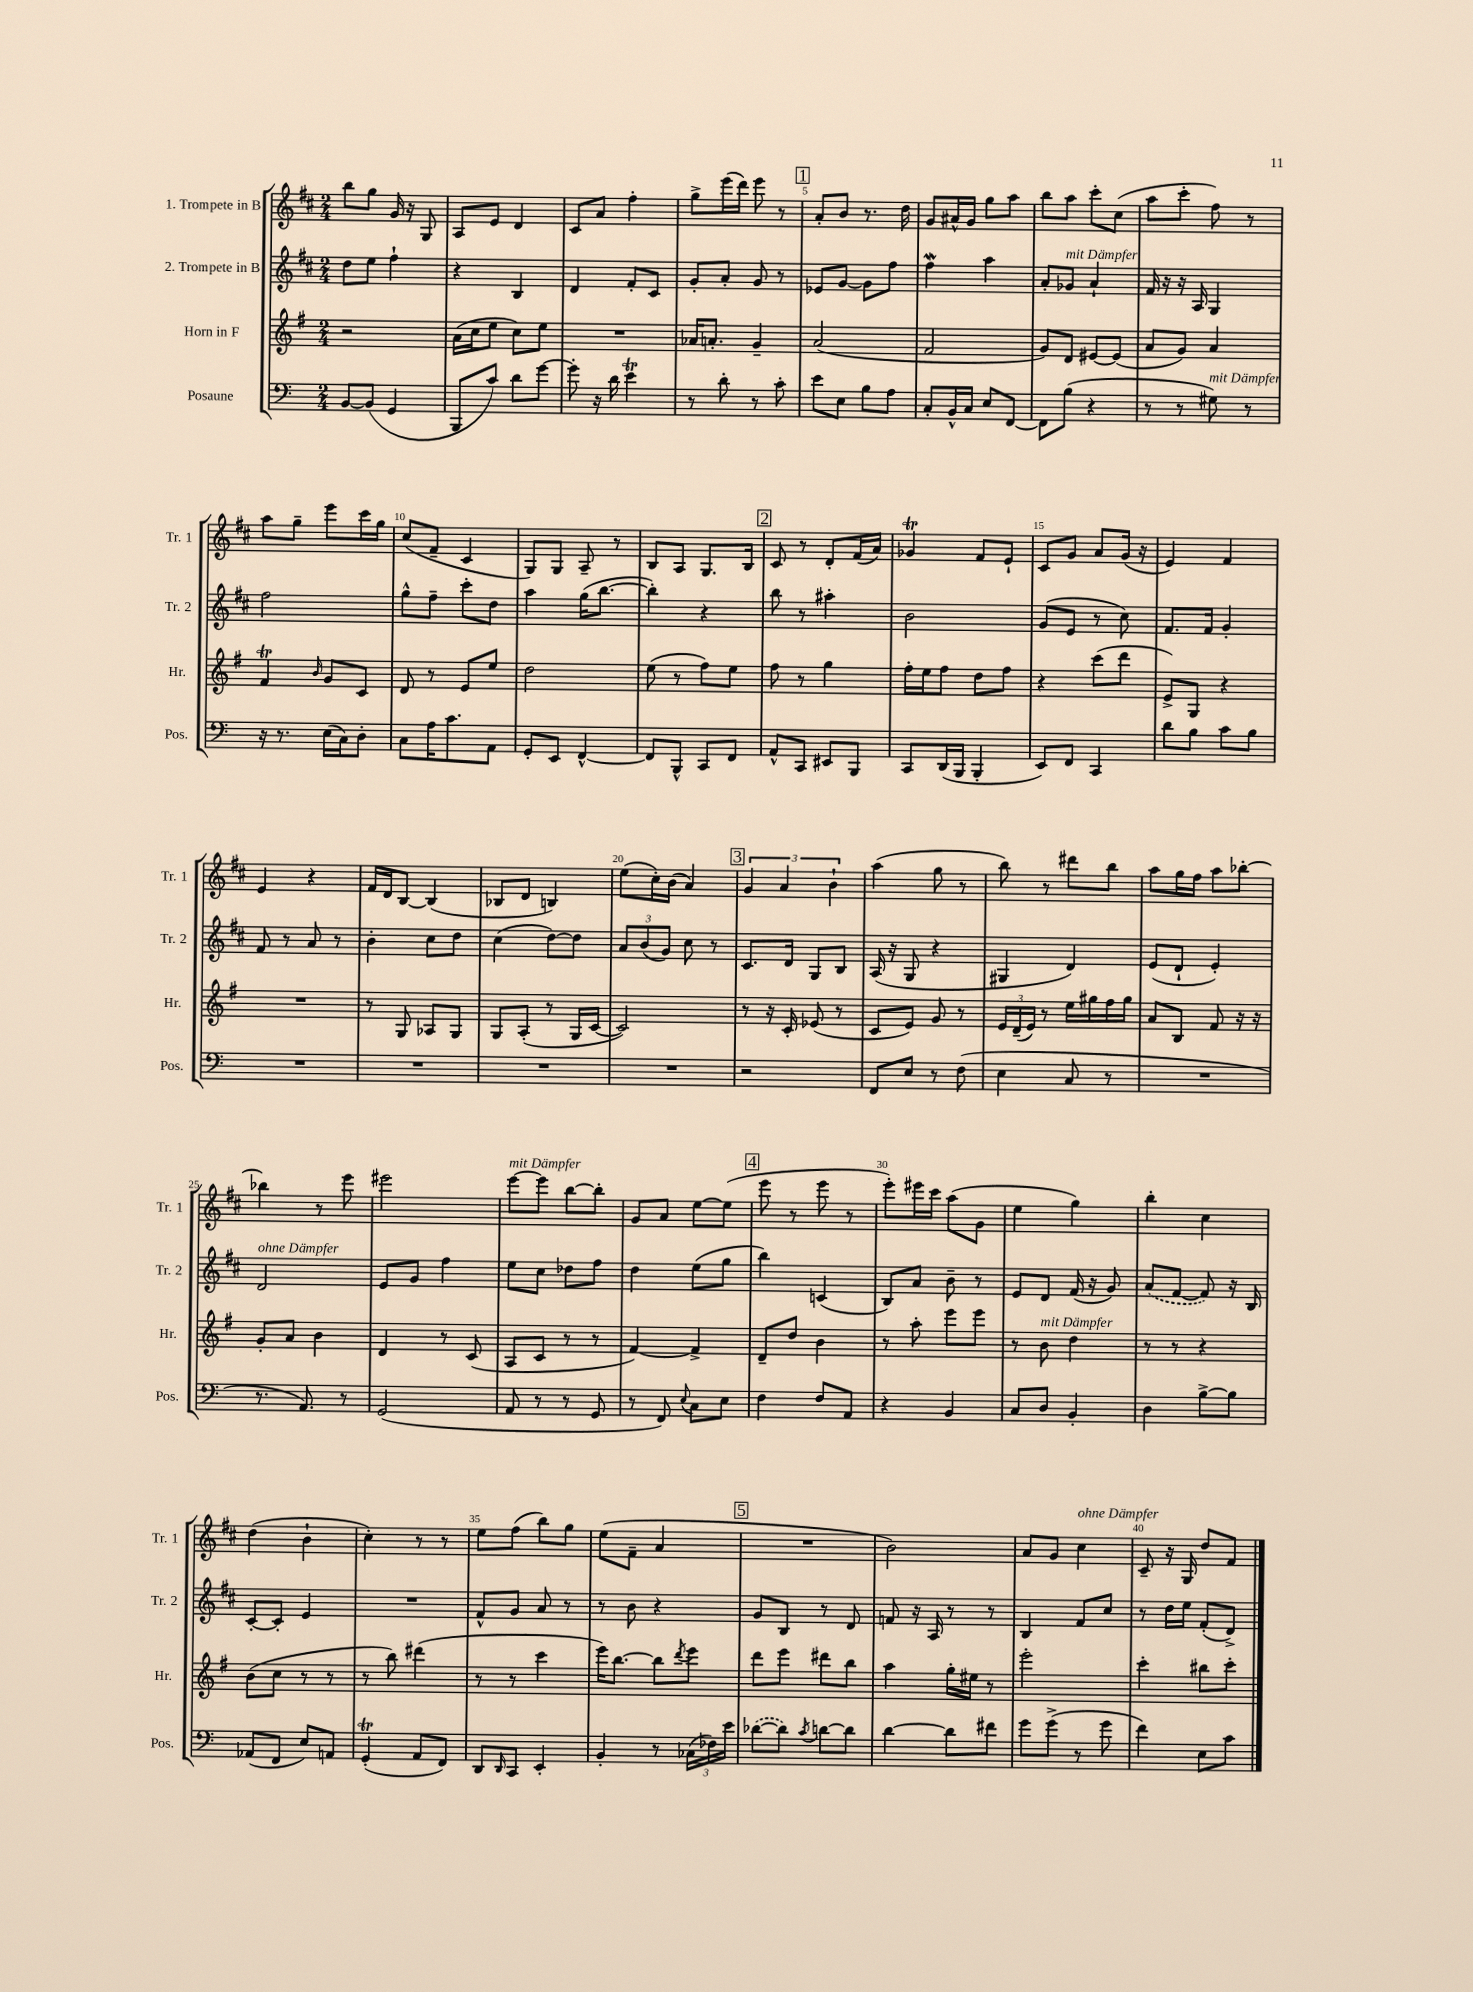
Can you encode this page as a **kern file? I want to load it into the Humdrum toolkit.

**kern	**kern	**kern	**kern
*part4	*part3	*part2	*part1
*staff4	*staff3	*staff2	*staff1
*I"Posaune	*I"Horn in F	*I"2. Trompete in B	*I"1. Trompete in B
*I'Pos.	*I'Hr.	*I'Tr. 2	*I'Tr. 1
*clefF4	*clefG2	*clefG2	*clefG2
*k[]	*k[f#]	*k[f#c#]	*k[f#c#]
*M2/4	*M2/4	*M2/4	*M2/4
=1	=1	=1	=1
[8BB/L	2r	8dd\L	8bb\L
(8BB/J]	.	8ee\J	8gg\J
4GG/	.	4ff#`\	16g/
.	.	.	16r
.	.	.	8G/
=2	=2	=2	=2
8BBB/L	(16a\LL	4r	8A/L
.	16cc\J	.	.
8c/J)	8ee\J	.	8e/J
8d\L	8cc\L)	4B/	4d/
[8g\J	8ee\J	.	.
=3	=3	=3	=3
8g'\]	2r	4d/	8c#/L
16r	.	.	8a/J
16d\	.	.	.
4et\	.	8f#'/L	4ff#'\
.	.	8c#/J	.
=4	=4	=4	=4
8r	16a-X/KL	8g'/L	8gg^\L
.	8.an'/J	.	.
8d'\	.	8a'/J	(16eee\L
.	.	.	16ddd\JJ)
8r	4g~/	8g/	8eee\
8c'\	.	8r	8r
!!LO:REH:place=s1:t=1
=5	=5	=5	=5
8e\L	(2a/	8e-X/L	8a'/L
8E\J	.	[8g/J	8b/J
8B\L	.	8g\L]	8.r
8A\J	.	8ff#\J	.
.	.	.	16dd\
=6	=6	=6	=6
8C'/L	2f#/	4ff#W\	8g/L
16BB^^/L	.	.	16a#X^^/L
16C/JJ	.	.	16g/JJ
8E/L	.	4aa\	8gg\L
[8FF/J	.	.	8aa\J
=7	=7	=7	=7
8FF\L]	8g/L)	8a'/L	8bb\L
!	!	!LO:TX:a:i:t=mit Dämpfer	!
(8B\J	8d/J	8g-X/J	8aa\J
4r	[8e#X/L	4a`/	8ccc#'\L
.	(8e#/J]	.	(8cc#\J
=8	=8	=8	=8
8r	8a/L	16f#/	8aa\L
.	.	16r	.
8r	8g/J)	16r	8ccc#'\J
.	.	16A/	.
!LO:TX:a:i:t=mit Dämpfer	!	!	!
8G#X\)	4a/	4G/	8ff#\)
8r	.	.	8r
!!LO:LB:g=z
=9	=9	=9	=9
16r	4f#t/	2ff#\	8aa\L
8.r	.	.	.
.	.	.	8gg~\J
.	16qqb/	.	.
(16E\LL	8g/L	.	8eee\L
16C\J)	.	.	.
8D'\J	8c/J	.	16ccc#\L
.	.	.	16gg\JJ
=10	=10	=10	=10
8C\L	8d/	8gg^^\L	(8cc#/L
16A\K	8r	8ff#~\J	8f#~/J
8.c\	.	.	.
.	8e/L	8ccc#'\L	4c#/
8AA\J	8ee/J	8dd\J	.
=11	=11	=11	=11
8GG'/L	2dd\	4aa\	8G/L)
8EE/J	.	.	8G/J
[4FF^^/	.	(16gg\KL	8A~/
.	.	[8.bb\J	.
.	.	.	8r
=12	=12	=12	=12
8FF/L]	(8ee\	4bb'\])	8B/L
8BBB^^/J	8r	.	8A/J
8CC/L	8ff#\L)	4r	8.G/L
8FF/J	8ee\J	.	.
.	.	.	16B/Jk
!!LO:REH:place=s1:t=2
=13	=13	=13	=13
8AA^^/L	8ff#\	8bb\	8c#/
8CC/J	8r	8r	8r
8EE#X/L	4gg\	4aa#X'\	8d'/L
8BBB/J	.	.	(16f#/L
.	.	.	16a/JJ)
=14	=14	=14	=14
8CC/L	16ff#'\LL	2b\	4g-XT/
.	16ee\J	.	.
(16DD/L	8ff#\J	.	.
16BBB/JJ	.	.	.
4BBB'/	8dd\L	.	8f#/L
.	8ff#\J	.	8e`/J
=15	=15	=15	=15
8EE/L)	4r	(8g/L	8c#/L
8FF/J	.	8e/J	8g/J
4CC/	(8ccc\L	8r	8a/L
.	8ddd\J	8cc#\)	(16g/Jk
.	.	.	16r
=16	=16	=16	=16
8d\L	8e^/L)	8.f#/L	4e/)
8B\J	8G/J	.	.
.	.	16f#/Jk	.
8c\L	4r	4g'/	4f#/
8B\J	.	.	.
!!LO:LB:g=z
=17	=17	=17	=17
2r	2r	8f#/	4e/
.	.	8r	.
.	.	8a/	4r
.	.	8r	.
=18	=18	=18	=18
2r	8r	4b'\	16f#/LL
.	.	.	16d/J
.	8G/	.	[8B/J
.	8A-X/L	8cc#\L	(4B/]
.	8G/J	8dd\J	.
=19	=19	=19	=19
2r	8G/L	(4cc#\	8B-X/L
.	(8A'/J	.	8d/J
.	8r	[8dd\L)	4Bn/)
.	16G/LL	8dd\J]	.
.	[16c/JJ	.	.
=20	=20	=20	=20
2r	2c/])	12a/L	(8ee\L
.	.	(12b/	.
.	.	.	16cc#'\L)
.	.	12g/J)	.
.	.	.	(16b\JJ
.	.	8cc#\	4a/)
.	.	8r	.
!!LO:REH:place=s1:t=3
=21	=21	=21	=21
2r	8r	8.c#/L	6g/
.	16r	.	.
.	.	.	6a/
.	16c'/	16d/Jk	.
.	(8e-X/	8G/L	.
.	.	.	6b`\
.	8r	8B/J	.
=22	=22	=22	=22
8FF/L	8c/L	(16A/	(4aa\
.	.	16r	.
8E/J	8e/J)	8G/	.
8r	8g/	4r	8gg\
(8F\	8r	.	8r
=23	=23	=23	=23
4E\	24e/LL	4G#X/	8bb\)
.	(24d~/	.	.
.	24e/JJ)	.	.
.	8r	.	8r
8C/	16ee\LL	4d/)	8ddd#X\L
.	16gg#X\	.	.
8r	16ff#\	.	8bb\J
.	16gg#\JJ	.	.
=24	=24	=24	=24
2r	8a/L	(8e/L	8aa\L
.	8B/J	8d`/J	16gg\L
.	.	.	16ff#\JJ
.	8f#/	4e'/)	8aa\L
.	16r	.	[8bb-X'\J
.	16r	.	.
!!LO:LB:g=z
=25	=25	=25	=25
!	!	!LO:TX:a:i:t=ohne Dämpfer	!
8.r	8g'/L	2d/	4bb-X\]
.	8a/J	.	.
8.AA/)	.	.	.
.	4b\	.	8r
8r	.	.	8eee\
=26	=26	=26	=26
(2GG/	4d/	8e/L	2eee#X\
.	.	8g/J	.
.	8r	4ff#\	.
.	(8c/	.	.
=27	=27	=27	=27
!	!	!	!LO:TX:a:i:t=mit Dämpfer
8AA/	8A/L	8ee\L	[8eee\L
8r	8c/J	8cc#\J	8eee\J]
8r	8r	8dd-X\L	[8bb\L
8GG/	8r	8ff#\J	8bb'\J]
=28	=28	=28	=28
8r	[4f#/)	4dd\	8g/L
8FF/)	.	.	8a/J
8qqE/	.	.	.
8C\L	4f#^/]	(8ee\L	[8ee\L
8E\J	.	8gg\J	(8ee\J]
!!LO:REH:place=s1:t=4
=29	=29	=29	=29
4F\	8d~/L	4bb\)	8eee\
.	8dd/J	.	8r
8F/L	4b\	(4cn/	8eee\
8AA/J	.	.	8r
=30	=30	=30	=30
4r	8r	8B/L)	8eee'\L)
.	8aa'\	8a/J	16eee#X\L
.	.	.	16ccc#\JJ
4BB/	8eee\L	8b~\	(8aa\L
.	8eee\J	8r	8g\J
=31	=31	=31	=31
8C/L	8r	8e/L	4ee\
!	!LO:TX:a:i:t=mit Dämpfer	!	!
8D/J	8b\	8d/J	.
4BB'/	4dd\	(16f#/	4gg\)
.	.	16r	.
.	.	8g/)	.
=32	=32	=32	=32
4D\	8r	(8a/L	4bb'\
.	8r	[8f#/J	.
[8B^\L	4r	8f#/])	4cc#\
8B\J]	.	16r	.
.	.	16B/	.
!!LO:LB:g=z
=33	=33	=33	=33
(8AA-X/L	(8b\L	[8c#'/L	(4dd\
8FF/J	8cc\J	8c#'/J]	.
8E/L)	8r	4e/	4b`\
8AAn/J	8r	.	.
=34	=34	=34	=34
(4GGT'/	8r	2r	4cc#'\)
.	8bb\)	.	.
8AA/L	(4ddd#X\	.	8r
8FF/J)	.	.	8r
=35	=35	=35	=35
8DD/L	8r	8f#^^/L	8ee\L
16qqDD/	.	.	.
8CC/J	8r	8g/J	(8ff#\J
4EE'/	4ccc\	8a/	8bb\L)
.	.	8r	8gg\J
=36	=36	=36	=36
4BB'/	16eee\KL)	8r	(8ee\L
.	[8.bb\J	.	.
.	.	8b\	8f#~\J
8r	8bb\L]	4r	4a/
.	8qddd/	.	.
(24C-X\LL	8eee\J	.	.
24F-X\)	.	.	.
24e\JJ	.	.	.
!!LO:REH:place=s1:t=5
=37	=37	=37	=37
([8d-X\L	8ddd\L	8g/L	2r
8d-\J])	8eee\J	8B/J	.
8qc/	.	.	.
[8dn\L	8ddd#X\L	8r	.
8d\J]	8bb\J	8d/	.
=38	=38	=38	=38
[4d\	4aa\	8fn/	2b\)
.	.	16r	.
.	.	16A/	.
8d\L]	16gg'\LL	8r	.
.	16ee#X\JJ	.	.
8f#X\J	8r	8r	.
=39	=39	=39	=39
8g\L	2eee'\	4B/	8a/L
(8g^\J	.	.	8g/J
!	!	!	!LO:TX:a:i:t=ohne Dämpfer
8r	.	8f#/L	4cc#\
8g\	.	8cc#/J	.
=40	=40	=40	=40
4f\)	4ccc'\	8r	8c#~/
.	.	16dd\LL	16r
.	.	16ee\JJ	16G/
8E\L	8bb#X\L	(8f#'/L	8dd/L
8c\J	8ccc'\J	8d^/J)	8f#/J
==	==	==	==
*-	*-	*-	*-
